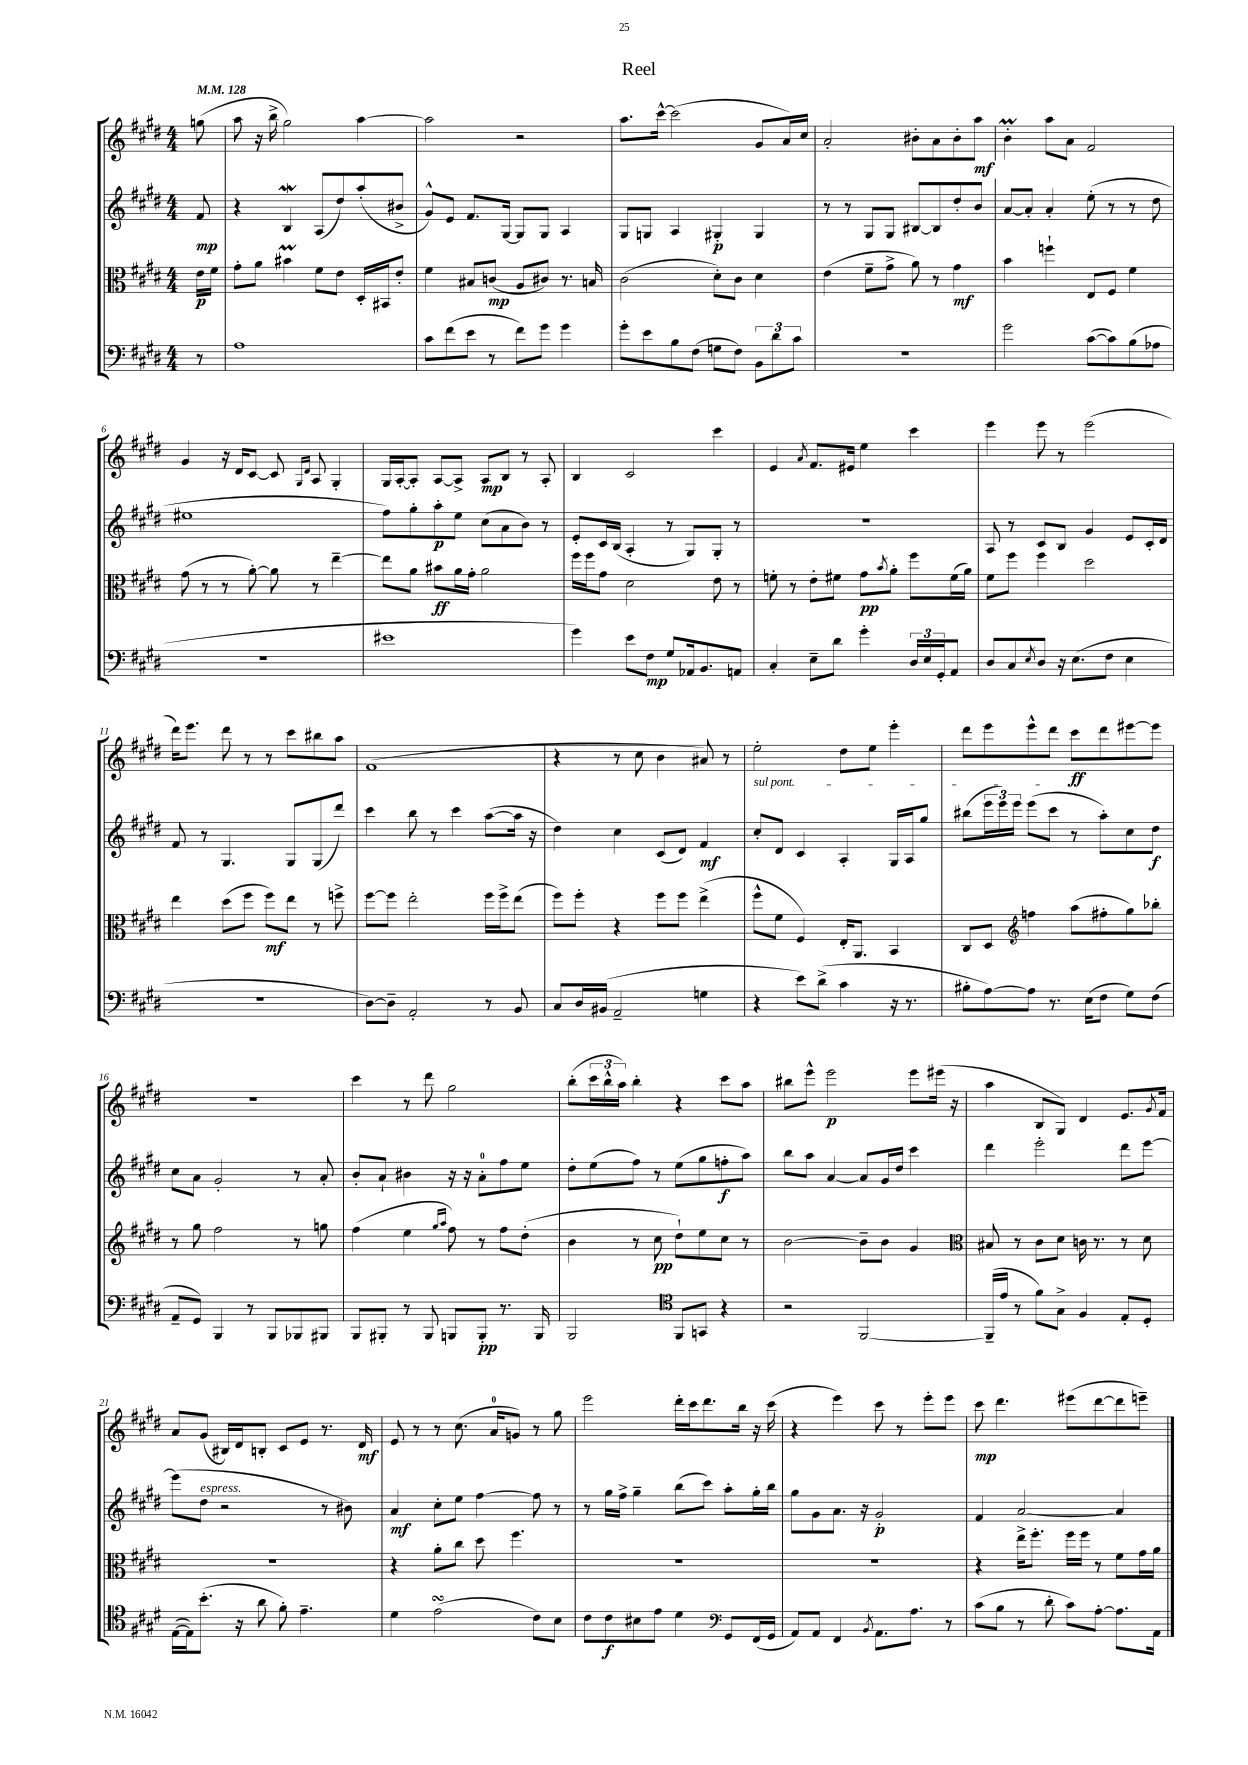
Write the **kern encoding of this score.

**kern	**kern	**kern	**kern
*staff4	*staff3	*staff2	*staff1
*clefF4	*clefC3	*clefG2	*clefG2
*k[f#c#g#d#]	*k[f#c#g#d#]	*k[f#c#g#d#]	*k[f#c#g#d#]
*M4/4	*M4/4	*M4/4	*M4/4
*MM128	*MM128	*MM128	*MM128
8r	16e	8f#	(8gg
.	16f#	.	.
=	=	=	=
1A	8g#'	4r	8aa
.	8a	.	16r
.	.	.	16bb^
.	4b#	4B	2gg#)
.	8f#	(8A	.
.	8e	8dd#)	.
.	16D#'	(8aa'	[4aa
.	16BB#	.	.
.	8e'	8b#^	.
=	=	=	=
8c#	4f#	8g#^^)	2aa]
(8f#	.	8e	.
8e	8B#	8.f#	.
8r	(8c	.	.
.	.	[16G#	.
8f#)	8A	8G#]	2r
8g#	8c#)	8G#	.
4g#	8.r	4A	.
.	16B	.	.
=	=	=	=
8g#'	(2c#	8G#	8.aa
8e	.	8G	.
.	.	.	[16ccc#^^
8B	.	4A	(2ccc#]
(8F#	.	.	.
8G	8d#')	4G#'	.
8F#)	8c#	.	.
12BB	4d#	4G#	8g#
12d#	.	.	.
.	.	.	16a)
12c#	.	.	.
.	.	.	16cc#
=	=	=	=
1r	(4e	8r	2a'
.	.	8r	.
.	8f#~	8G#	.
.	8g#^	8G#	.
.	8a)	[8B#	8b#'
.	8r	8B#]	8a
.	4g#	8dd#'	8b#'
.	.	8b	8aa
=	=	=	=
2g#	4b	[8a	4b'
.	.	8a']	.
.	4ff`	4a'	8aa
.	.	.	8a
([8c#	8E	(8ee'	2f#
8c#])	8F#	8r	.
(8B	4f#	8r	.
8A-	.	8dd#	.
=	=	=	=
1r	(8g#	1ee#	4g#
.	8r	.	.
.	8r	.	16r
.	.	.	16d#
.	[8a')	.	[8c#
.	8a]	.	8c#]
.	.	.	16qqG#
.	.	.	16qqd#
.	8r	.	8A
.	[4ee~	.	4G#'
=	=	=	=
1e#	8ee]	8ff#)	16G#
.	.	.	[16A'
.	8a	8gg#'	8A']
.	8b#	8aa'	[8A
.	16a	8ee	8A^]
.	16g#'	.	.
.	2a	(8cc#	8A
.	.	8a	8B
.	.	8b)	8r
.	.	8r	8A'
=	=	=	=
4g#)	16ff#	8e'	4B
.	16ff#	.	.
.	8g#	16c#	.
.	.	(16B	.
8e	2d#	4A'	2c#
8F#	.	.	.
8G#	.	8r	.
16AA-	.	8G#)	.
8.BB	.	.	.
.	8e	8G#'	4ccc#
8AA	8r	8r	.
=	=	=	=
4C#'	8f'	1r	4e
.	8r	.	.
.	.	.	8qa
8E~	8e'	.	8.f#
8d#	8f#	.	.
.	.	.	16e#
4g#'	8g#	.	4ee
.	8qb	.	.
.	8a'	.	.
24D#	8ff#	.	4ccc#
24E	.	.	.
24GG#'	.	.	.
8AA	(16f#	.	.
.	16a)	.	.
=	=	=	=
8D#	8f#	8A	4eee
8C#	8ff#	8r	.
8qE	.	.	.
8D#	4ff#	8c#	8eee
16r	.	8B	8r
(8.E	.	.	.
.	2dd#	4g#	(2eee
8F#	.	.	.
4E	.	8e	.
.	.	16c#'	.
.	.	16d#	.
=	=	=	=
1r	4ee	8f#	16ddd#)
.	.	.	8.eee
.	.	8r	.
.	(8dd#	4.G#	8ddd#
.	8ff#	.	8r
.	8ff#)	.	8r
.	8ee	8G#	8ccc#
.	8r	(8G#	8bb#
.	8ff^	8ddd#)	8aa
=	=	=	=
[8D#)	[8ff#	4ccc#	(1f#
8D#~]	8ff#]	.	.
2AA'	2ee'	8bb	.
.	.	8r	.
.	.	4ccc#	.
8r	16ff#	([8aa	.
.	16ff#^	.	.
8BB	(8ee	16aa]	.
.	.	16r	.
=	=	=	=
8C#	8ff#)	4dd#)	4r
16D#	8ff#'	.	.
(16BB#	.	.	.
2AA~	4r	4cc#	8r
.	.	.	8cc#
.	8ff#	(8c#	4b
.	8ff#	8d#)	.
4G	(4ee^	4f#	8a#)
.	.	.	8r
=	=	=	=
4r	8ff#^^	8cc#'	2ee'
.	8f#	8d#	.
8e)	4F#)	4c#	.
(8d#^	.	.	.
4c#	16E'	4A'	8dd#
.	8.AA	.	.
.	.	.	8ee
16r	4BB	16G#	4eee'
8.r	.	16A	.
.	.	8gg#	.
=	=	=	=
8B#'	8C#	(8bb#	8ddd#
[8A)	8D#	24eee	8eee
.	.	24eee)	.
.	.	24eee	.
*	*clefG2	*	*
8A]	4ff	(8eee	8eee^^
8.r	.	8ccc#	8ddd#
.	(8aa	8r	8ccc#
(16E	.	.	.
8F#	8ff#'	8aa')	8ddd#
8G#)	8gg#)	8cc#	[8eee#
(8F#	8bb-'	8dd#	8eee#]
=	=	=	=
8AA~	8r	8cc#	1r
8GG#)	8gg#	8a	.
4BBB	2ff#	2g#'	.
8r	.	.	.
8BBB	.	.	.
8BBB-	8r	8r	.
8BBB#	8gg	8a'	.
=	=	=	=
8BBB	(4ff#	8b'	4ccc#
8BBB#'	.	8a`	.
8r	4ee	4b#	8r
8BBB#	.	.	8ddd#
.	16qqgg#	.	.
.	16qqaa	.	.
8BBB	8ff#)	16r	2gg#
.	.	16r	.
8BBB'	8r	8a'	.
8.r	8ff#	8ff#	.
.	(8dd#'	8ee	.
16BBB	.	.	.
=	=	=	=
2BBB	4b	8dd#'	(8bb'
.	.	(8ee	24ccc#
.	.	.	24bb^^
.	.	.	24aa)
.	8r	8ff#)	4bb'
.	8cc#	8r	.
*clefC4	*	*	*
8FF#	8dd#`)	(8ee	4r
8GG	8ee	8gg#	.
4r	8cc#	8ff'	8ccc#
.	8r	8aa)	8aa
=	=	=	=
2r	[2b	8bb	8bb#
.	.	8aa	8eee^^
.	.	[4a	2eee
[2FF#	8b~]	8a]	.
.	8b	16g#	.
.	.	16dd#	.
.	4g#	4ccc#	8eee
.	.	.	(16eee#
.	.	.	16r
=	=	=	=
*	*clefC3	*	*
(16FF#~]	8B#	4ddd#	4aa
16e	.	.	.
8r	8r	.	.
8f#)	8c#	2eee'	8B
8G#^	8d#	.	8G#)
4F#	16c	.	4d#
.	8.r	.	.
8E'	8r	8ddd#	8.e
8D#'	8d#	[8eee	.
.	.	.	8qg#
.	.	.	16f#
=	=	=	=
([16E	1r	(8eee]	8a
16E])	.	.	.
(8.b'	.	8dd#	(8g#
.	.	2r	16B#)
16r	.	.	16d#
8a	.	.	8B'
8f#')	.	.	8c#
4.e~	.	.	8e
.	.	8r	8.r
.	.	8b#)	.
.	.	.	16d#
=	=	=	=
4d#	4r	4a	8e
.	.	.	8r
(2e	8a'	8cc#'	8r
.	8cc#	8ee	(8.cc#
.	8dd#	[4ff#	.
.	.	.	16a
.	4.ff#	.	8g)
8c#)	.	8ff#]	8r
8B	.	8r	8gg#
=	=	=	=
8c#	1r	8r	2eee
8c#	.	16gg#	.
.	.	16ff#^	.
8B#	.	4gg#~	.
8e	.	.	.
4d#	.	(8bb	16ddd#'
.	.	.	16ccc#
.	.	8ccc#)	8.ddd#
*clefF4	*	*	*
8GG#	.	8aa'	.
.	.	.	16bb
(16FF#	.	16gg#'	16r
16GG#	.	16bb	(16ccc#
=	=	=	=
8AA)	1r	8gg#	4r
8AA	.	8g#	.
4FF#	.	8.a	4eee)
.	.	16r	.
8qBB	.	.	.
8.AA	.	2g#'	8ccc#
.	.	.	8r
8.A	.	.	.
.	.	.	8eee'
8r	.	.	8eee
=	=	=	=
(8c#	4r	4f#	8ccc#
8B	.	.	4.ddd#
8r	16ee^	[2a	.
.	8.ff#'	.	.
8d#'	.	.	.
8c#)	16ff#	.	(8eee#
.	16ff#	.	.
[8A'	8r	.	[8ddd#
8.A]	8f#	4a]	8ddd#]
.	16g#	.	8eee~)
16AA	16a	.	.
==	==	==	==
*-	*-	*-	*-
